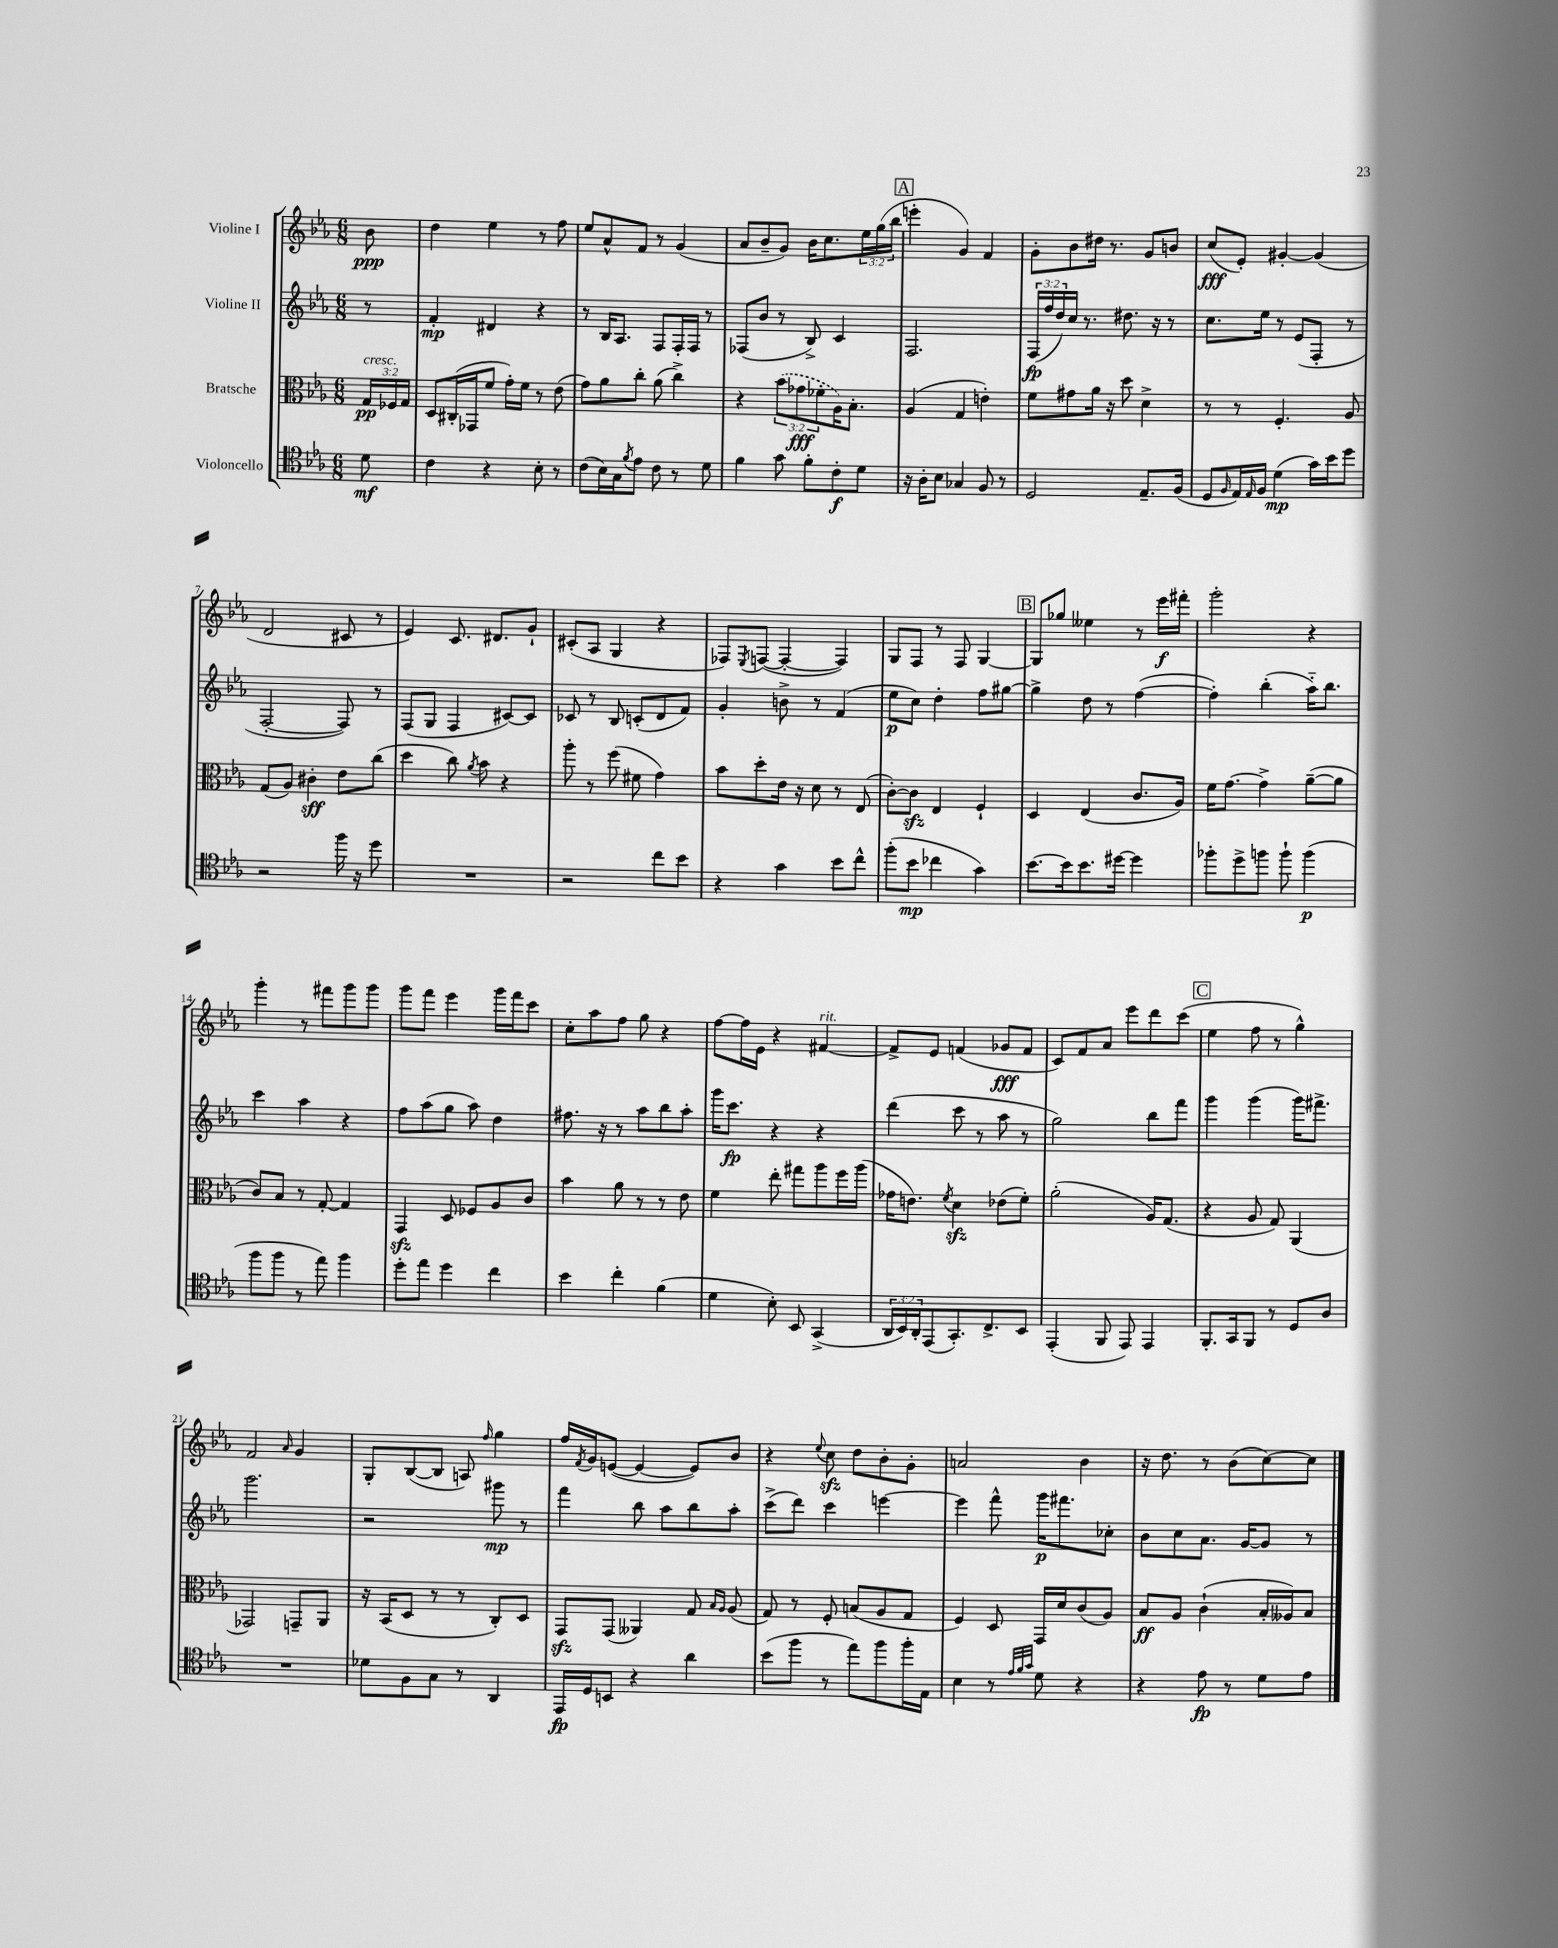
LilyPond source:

<<
\new StaffGroup <<
\new Staff = "s0" \with { instrumentName = "Violine I" } {
    \clef treble \key ees \major \numericTimeSignature \time 6/8 \override Staff.TupletNumber.text = #tuplet-number::calc-fraction-text \partial 8
    bes'8\ppp |
    d''4 ees''4 r8 f''8 |
    ees''8 aes'8-^ f'8 r8 g'4( |
    aes'8 bes'8-- g'8) bes'16 c''8. \tuplet 3/2 { ees''16 g''16( bes''16 } |
    \mark \markup { \box "A" } e'''4-. g'4) f'4 |
    g'8-. bes'8 dis''16 r8. g'8 b'8 |
    c''8\fff( ees'8-.) gis'4~-. gis'4( |
    d'2 cis'8 r8 |
    ees'4) c'8. dis'8. g'8-! |
    cis'8-.( aes8 g4 r4 |
    fes8) \acciaccatura { ees8 } f8~( f4~-. f4) |
    g8 f8 r8 f8 g4~ |
    \mark \markup { \box "B" } g8 ges''8 eeses''4 r8 ees'''16\f fis'''16-. |
    g'''2-. r4 |
    g'''4-. r8 fis'''8 g'''8 g'''8 |
    g'''8 f'''8 ees'''4 g'''16 f'''16 c'''8 |
    c''8-. aes''8 f''8 g''8 r4 |
    f''8~ f''16 ees'16 r4 fis'4~^\markup { \italic "rit." } |
    fis'8-> ees'8 f'4( ges'8\fff f'8 |
    c'8) f'8 aes'8 ees'''8 d'''8 c'''8( |
    \mark \markup { \box "C" } ees''4 f''8 r8 g''4-^) |
    f'2 \grace { aes'16 } g'4 |
    g8-. bes8~( bes8 a8) \grace { f''16 } g''4 |
    f''16 \acciaccatura { f'8 } g'16 e'8~( e'4~ e'8) bes'8 |
    r4 \appoggiatura { ees''8 } c''8\sfz d''8 bes'8-. g'8-. |
    a'2 bes'4 |
    r16 d''8. r8 bes'8( c''8~) c''8 \bar "|." |
}
\new Staff = "s1" \with { instrumentName = "Violine II" } {
    \clef treble \key ees \major \numericTimeSignature \time 6/8 \override Staff.TupletNumber.text = #tuplet-number::calc-fraction-text \partial 8
    r8 |
    f'4-.\mp dis'4 r4 |
    r8 bes16 aes8. f8 f16-. f16 r8 |
    fes8( bes'8 r8 bes8->) c'4 |
    \mark \markup { \box "A" } f2. |
    \tuplet 3/2 { f16\fp( f''16 d''16) } c''16 r8. dis''8. r16 r8 |
    c''8. ees''16 r8 ees'8( f8-. r8 |
    f2~-. f8) r8 |
    f8( g8 f4 cis'8~) cis'8 |
    ces'8 r8 bes8 c'8-.( d'8 f'8) |
    g'4-. b'8-> r8 f'4( |
    ees''8\p c''8) d''4-. f''8 gis''8~ |
    \mark \markup { \box "B" } gis''4-> d''8 r8 f''4~( |
    f''4-.) bes''4-.( aes''16-_) bes''8. |
    c'''4 aes''4 r4 |
    f''8 aes''8( g''8 aes''8) d''4 |
    fis''8. r16 r8 aes''8 bes''8 aes''8-. |
    g'''16 c'''8.\fp r4 r4 |
    d'''4( c'''8 r8 aes''8 r8 |
    g''2) bes''8 f'''8 |
    \mark \markup { \box "C" } g'''4 g'''4( g'''16) fis'''8.-> |
    g'''2. |
    r2 gis'''8\mp r8 |
    f'''4 bes''8 aes''8 bes''8 aes''8-. |
    c'''8->( d'''8) c'''4 e'''4~ |
    e'''4 f'''8-^ g'''16\p fis'''8. ces''8-. |
    bes'8 c''8 aes'8. g'16~ g'8 r8 \bar "|." |
}
\new Staff = "s2" \with { instrumentName = "Bratsche" } {
    \clef alto \key ees \major \numericTimeSignature \time 6/8 \override Staff.TupletNumber.text = #tuplet-number::calc-fraction-text \partial 8
    \tuplet 3/2 { g16\pp^\markup { \italic "cresc." } fes16 g16 } |
    d8 cis16-.( ges,16 f'8 g'16-.) f'16 r8 ees'8( |
    g'8) aes'8 c''8-. aes'8( c''4->) |
    r4 \tuplet 3/2 { \once \slurDashed bes'8( ges'8\fff fes'8-. } aes16) bes8.-. |
    \mark \markup { \box "A" } aes4( g4 e'4-.) |
    f'8 gis'8 aes'16 r16 d''8 d'4-> |
    r8 r8 f4.-. aes8 |
    g8( aes8) cis'4-.\sff ees'8 c''8( |
    d''4 c''8) \acciaccatura { aes'8 } bes'8 r4 |
    aes''8-. r8 f''8( fis'8 g'4) |
    bes'8 d''8-. ees'16 r16 d'8 r8 ees8( |
    c'8~-.) c'8\sfz ees4 f4-! |
    \mark \markup { \box "B" } d4 ees4( c'8. aes16) |
    f'16 g'8.~ g'4-> aes'8~--( aes'8 |
    c'8) bes8 r8 g8~-. g4 |
    g,4\sfz d8 fes8 aes8 c'8 |
    bes'4 aes'8 r8 r8 ees'8 |
    f'4 ees''8-. gis''8 aes''8 f''16 aes''16( |
    ges'16 e'8.) \acciaccatura { f'8 } d'4\sfz ees'8( f'8-.) |
    aes'2-.( aes16) g8.( |
    \mark \markup { \box "C" } r4 aes8 g8) aes,4( |
    ges,2) g,8-- aes,8 |
    r16 bes,16( d8 r8 r8 c8-.) d8 |
    g,8\sfz g,8( aeses,4) g8 \grace { bes16 aes16 } aes8( |
    g8) r8 f8-. b8( aes8 g8 |
    f4) d8 g,16 d'16 c'8( aes8) |
    bes8\ff aes8 c'4-!( bes16-. aeses16) bes8 \bar "|." |
}
\new Staff = "s3" \with { instrumentName = "Violoncello" } {
    \clef tenor \key ees \major \numericTimeSignature \time 6/8 \override Staff.TupletNumber.text = #tuplet-number::calc-fraction-text \partial 8
    d'8\mf |
    c'4 r4 bes8-. r8 |
    c'8( bes16) g16 \acciaccatura { f'8 } ees'8 c'8 r8 d'8 |
    f'4 g'8 f'8-. c'8-.\f d'8 |
    \mark \markup { \box "A" } r16 aes16-. bes8 ges4 f8 r8 |
    d2 ees8.-- f16( |
    d8 \grace { f16 } ees16) \grace { ees16 } f16 d'4\mp( g'16) bes'16 d''8 |
    r2 f''16 r16 d''8 |
    R2. |
    r2 c''8 bes'8 |
    r4 g'4 bes'8 c''8-^ |
    f''8-.( bes'8\mp ces''4 g'4) |
    \mark \markup { \box "B" } bes'8.~ bes'16 bes'8. dis''16~ dis''4 |
    fes''8-. d''8-> f''8 f''8-! f''4\p( |
    f''8 f''8 r8 ees''8) f''4 |
    d''8-. ees''8 d''4 c''4 |
    bes'4 c''4-. f'4( |
    d'4 bes8-.) bes,8 g,4->( |
    \tuplet 3/2 { aes,16 bes,16) aes,16-. } ees,8( g,8.-.) c8.-> bes,8 |
    ees,4-.( f,8 ees,8) ees,4 |
    \mark \markup { \box "C" } f,8.-. g,16 f,8 r8 d8 aes8 |
    R2. |
    des'8 f8 g8 r8 aes,4 |
    ees,16\fp d16 b,8 r4 aes'4 |
    bes'8( f''8 r8 ees''8) f''8 f''16-. ees16 |
    bes4 r8 \grace { ees'32 f'32 g'32 } d'8 r4 |
    r4 ees'8\fp r8 d'8 ees'8 \bar "|." |
}
>>
>>
